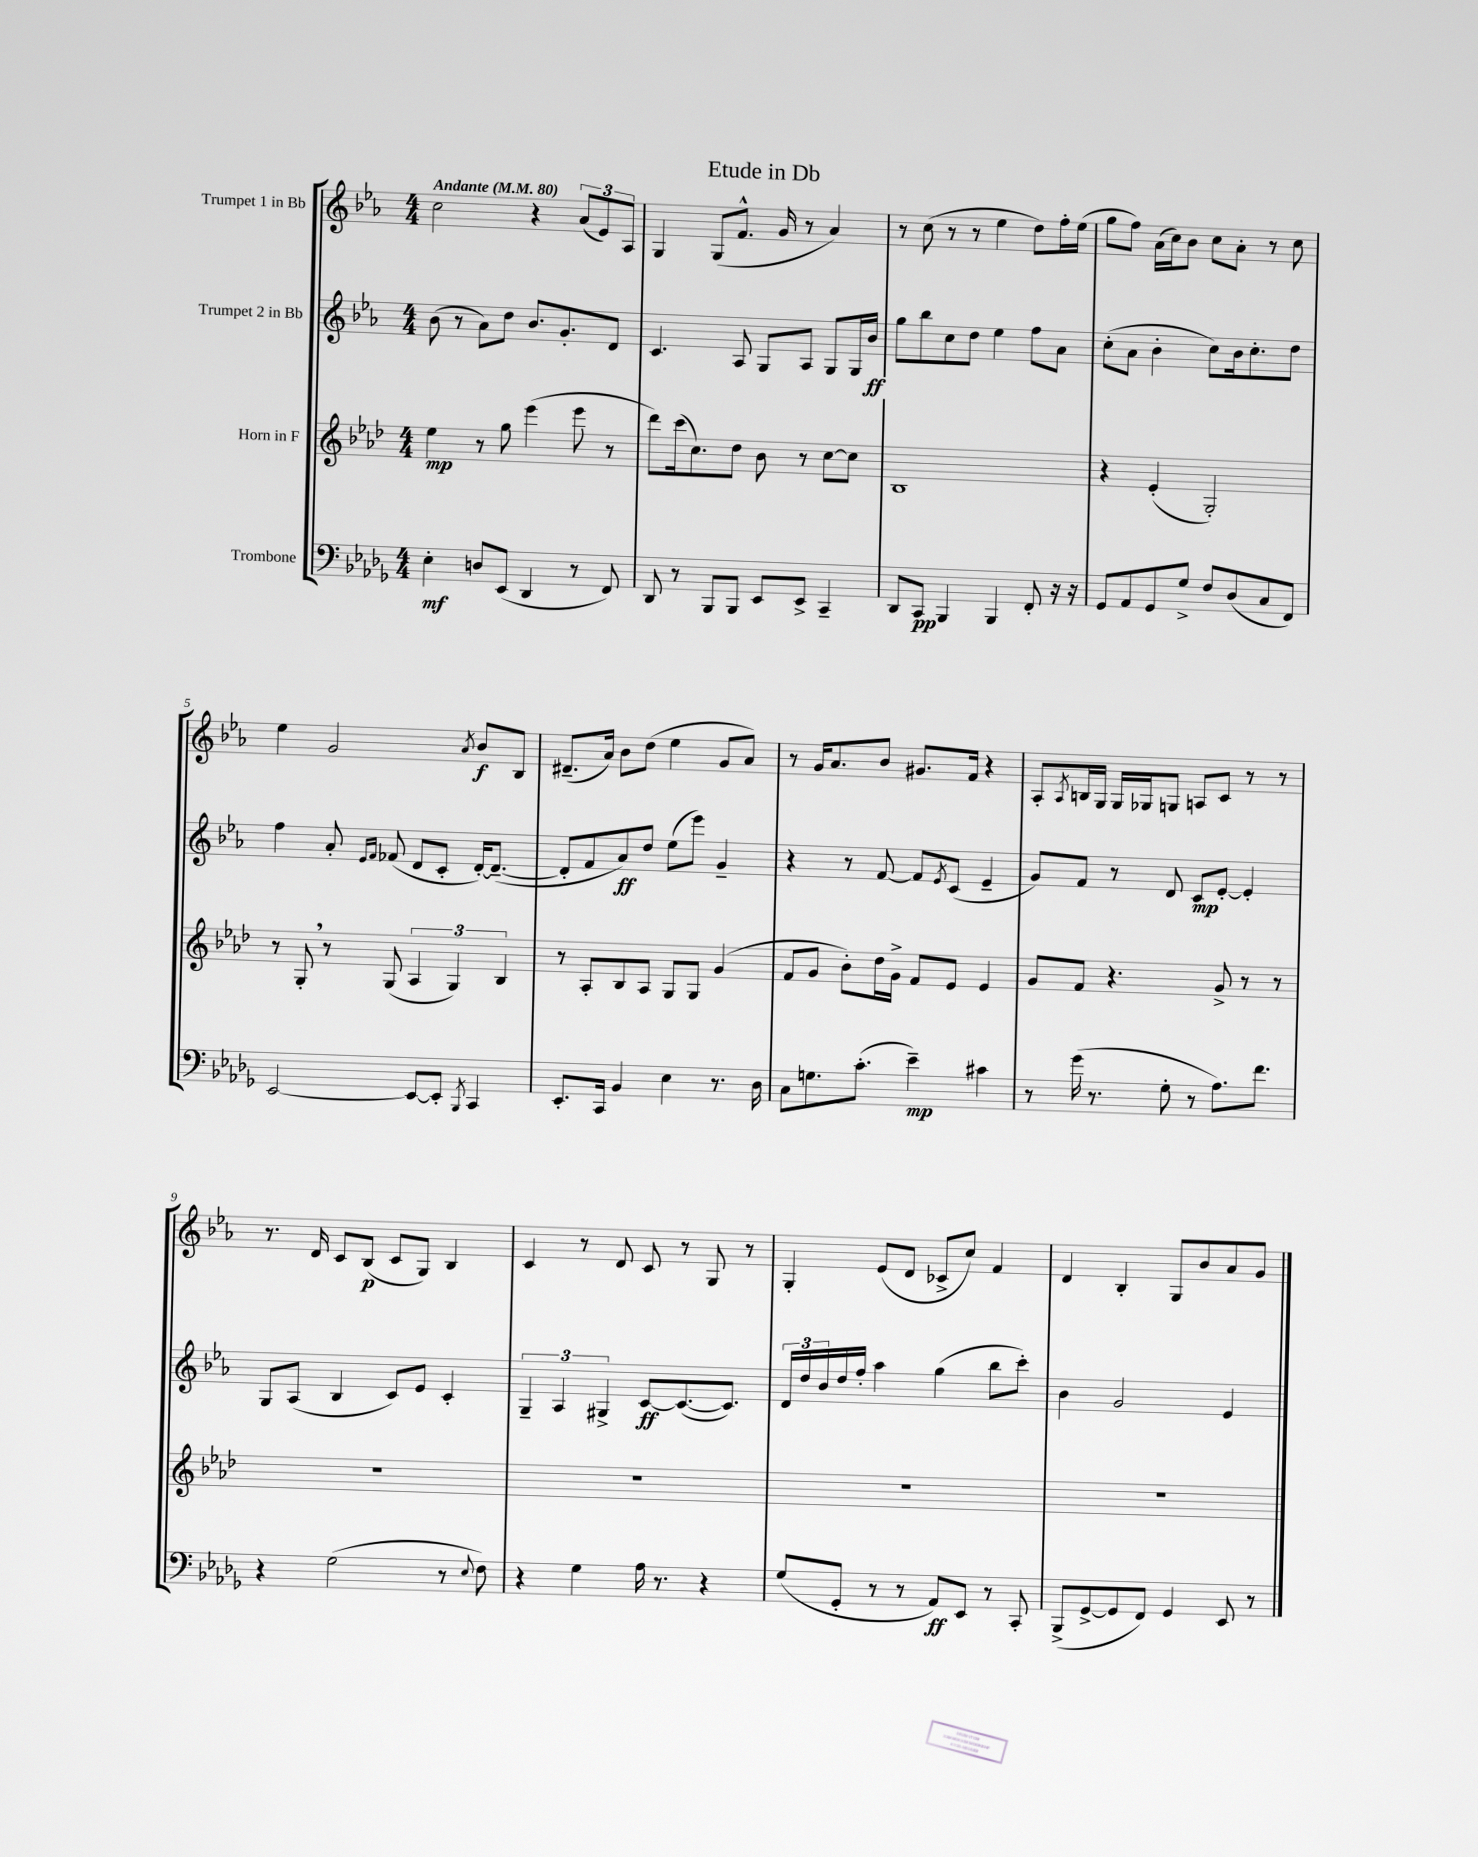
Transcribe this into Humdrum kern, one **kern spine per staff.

**kern	**dynam	**kern	**dynam	**kern	**dynam	**kern	**dynam
*part4	*part4	*part3	*part3	*part2	*part2	*part1	*part1
*staff4	*staff4	*staff3	*staff3	*staff2	*staff2	*staff1	*staff1
*I"Trombone	*	*I"Horn in F	*	*I"Trumpet 2 in Bb	*	*I"Trumpet 1 in Bb	*
*clefF4	*	*clefG2	*	*clefG2	*	*clefG2	*
*k[b-e-a-d-g-]	*	*k[b-e-a-d-]	*	*k[b-e-a-]	*	*k[b-e-a-]	*
*M4/4	*	*M4/4	*	*M4/4	*	*M4/4	*
*MM80	*	*MM80	*	*MM80	*	*MM80	*
=1	=1	=1	=1	=1	=1	=1	=1
!	!	!	!	!	!	!LO:TX:a:B:t=Andante	!
4E-'\	mf	4ee-\	mp	(8b-\	.	2cc\	.
.	.	.	.	8r	.	.	.
8Dn/L	.	8r	.	8a-\L)	.	.	.
(8EE-/J	.	8gg\	.	8dd\J	.	.	.
4DD-/	.	(4eee-\	.	8.b-/L	.	4r	.
.	.	.	.	8.g'/	.	.	.
8r	.	8eee-\	.	.	.	(12a-/L	.
.	.	.	.	.	.	12e-/)	.
8FF/)	.	8r	.	8d/J	.	.	.
.	.	.	.	.	.	12A-/J	.
=2	=2	=2	=2	=2	=2	=2	=2
8DD-/	.	8ddd-\L)	.	4.c/	.	4G/	.
8r	.	(16ccc\k	.	.	.	.	.
.	.	8.cc\)	.	.	.	.	.
8BBB-/L	.	.	.	.	.	(8G/L	.
8BBB-/J	.	8dd-\J	.	8A-/	.	8.f^^/J	.
8EE-/L	.	8b-\	.	8G/L	.	.	.
.	.	.	.	.	.	16g/	.
8EE-^/J	.	8r	.	8A-/J	.	8r	.
4CC~/	.	[8cc\L	.	8G/L	.	4a-/)	.
.	.	8cc\J]	.	16G/L	.	.	.
.	.	.	.	16b-/JJ	ff	.	.
=3	=3	=3	=3	=3	=3	=3	=3
8DD-/L	.	1B-	.	8gg\L	.	8r	.
8CC/J	pp	.	.	8bb-\	.	(8cc\	.
4BBB-/	.	.	.	8cc\	.	8r	.
.	.	.	.	8dd\J	.	8r	.
4BBB-/	.	.	.	4ee-\	.	4ee-\	.
8FF'/	.	.	.	8ff\L	.	8dd\L)	.
16r	.	.	.	8a-\J	.	16ff'\L	.
16r	.	.	.	.	.	(16ee-\JJ	.
=4	=4	=4	=4	=4	=4	=4	=4
8GG-/L	.	4r	.	(8cc'\L	.	8gg\L	.
8AA-/	.	.	.	8a-\J	.	8ff\J)	.
8GG-/	.	(4e-'/	.	4b-'\	.	(16a-\LL	.
.	.	.	.	.	.	16cc\J)	.
8G-^/J	.	.	.	.	.	8b-\J	.
8F/L	.	2G'/)	.	8cc\L)	.	8cc\L	.
(8D-/	.	.	.	16b-\k	.	8a-'\J	.
.	.	.	.	8.cc'\	.	.	.
8C/	.	.	.	.	.	8r	.
8FF/J)	.	.	.	8dd\J	.	8cc\	.
!!LO:LB:g=z
=5	=5	=5	=5	=5	=5	=5	=5
[2EE-/	.	8r	.	4ff\	.	4ee-\	.
.	.	8G',/	.	.	.	.	.
.	.	8r	.	8a-'/	.	2g/	.
.	.	.	.	16qqe-/LL	.	.	.
.	.	.	.	16qqf/JJ	.	.	.
.	.	(8G/	.	(8f-X/	.	.	.
8EE-/L_	.	6A-/	.	8d/L	.	.	.
8EE-'/J]	.	.	.	8c'/J	.	.	.
.	.	6G/)	.	.	.	.	.
8qBBB-/	.	.	.	.	.	8qa-/	.
4CC/	.	.	.	[16d'/KL)	.	8b-/L	f
.	.	.	.	(8.d~/J_	.	.	.
.	.	6B-/	.	.	.	.	.
.	.	.	.	.	.	8B-/J	.
=6	=6	=6	=6	=6	=6	=6	=6
8.EE-'/L	.	8r	.	8d'/L]	.	(8.d#X~/L	.
.	.	8A-'/L	.	8f/	.	.	.
16CC/Jk	.	.	.	.	.	16a-/Jk)	.
4BB-/	.	8B-/	.	8a-/)	ff	8b-\L	.
.	.	8A-/J	.	8dd/J	.	(8dd\J	.
4E-\	.	8G/L	.	(8ee-\L	.	4ee-\	.
.	.	8G/J	.	8eee-\J)	.	.	.
8.r	.	(4g/	.	4g~/	.	8g/L	.
.	.	.	.	.	.	8a-/J)	.
16D-\	.	.	.	.	.	.	.
=7	=7	=7	=7	=7	=7	=7	=7
8C\L	.	8f/L	.	4r	.	8r	.
8.Gn\	.	8g/J	.	.	.	16g/KL	.
.	.	.	.	.	.	8.a-/	.
.	.	8b-'\L)	.	8r	.	.	.
(8.c'\J	.	.	.	.	.	.	.
.	.	16dd-\L	.	[8f/	.	8b-/J	.
.	.	16g^\JJ	.	.	.	.	.
4e-~\)	mp	8f/L	.	8f/L]	.	8.g#X/L	.
.	.	.	.	8qe-/	.	.	.
.	.	8e-/J	.	(8c/J	.	.	.
.	.	.	.	.	.	16f/Jk	.
4c#X\	.	4e-/	.	4e-~/	.	4r	.
=8	=8	=8	=8	=8	=8	=8	=8
8r	.	8g/L	.	8g/L)	.	8A-'/L	.
.	.	.	.	.	.	8qA-/	.
(16g-\	.	8f/J	.	8f/J	.	16Bn/L	.
8.r	.	.	.	.	.	16G/JJ	.
.	.	4.r	.	8r	.	16G/LL	.
.	.	.	.	.	.	16G-X/J	.
8G-'\	.	.	.	8d/	.	8Gn/J	.
8r	.	.	.	8c/L	mp	8An/L	.
8.A-\L)	.	8g^/	.	[8e-'/J	.	8c/J	.
.	.	8r	.	4e-'/]	.	8r	.
8.f\J	.	.	.	.	.	.	.
.	.	8r	.	.	.	8r	.
!!LO:LB:g=z
=9	=9	=9	=9	=9	=9	=9	=9
4r	.	1r	.	8G/L	.	8.r	.
.	.	.	.	(8A-/J	.	.	.
.	.	.	.	.	.	16d/	.
(2G-\	.	.	.	4B-/	.	8c/L	.
.	.	.	.	.	.	(8B-/J	p
.	.	.	.	8c/L)	.	8c/L	.
.	.	.	.	8e-/J	.	8G/J)	.
8r	.	.	.	4c'/	.	4B-/	.
8qqE-/	.	.	.	.	.	.	.
8F\)	.	.	.	.	.	.	.
=10	=10	=10	=10	=10	=10	=10	=10
4r	.	1r	.	6G~/	.	4c/	.
.	.	.	.	6A-/	.	.	.
4G-\	.	.	.	.	.	8r	.
.	.	.	.	6G#X^/	.	.	.
.	.	.	.	.	.	8d/	.
16A-\	.	.	.	[8c/L	ff	8c/	.
8.r	.	.	.	.	.	.	.
.	.	.	.	(8.c/_	.	8r	.
4r	.	.	.	.	.	8G/	.
.	.	.	.	8.c/J])	.	.	.
.	.	.	.	.	.	8r	.
=11	=11	=11	=11	=11	=11	=11	=11
(8G-/L	.	1r	.	24d/LL	.	4G'/	.
.	.	.	.	24dd/	.	.	.
.	.	.	.	24b-/	.	.	.
8GG-'/J	.	.	.	16dd/	.	.	.
.	.	.	.	16ff'/JJ	.	.	.
8r	.	.	.	4aa-\	.	(8e-/L	.
8r	.	.	.	.	.	8d/J	.
8AA-/L)	ff	.	.	(4gg\	.	8c-X^/L	.
8EE-/J	.	.	.	.	.	8cc/J)	.
8r	.	.	.	8bb-\L	.	4f/	.
8CC'/	.	.	.	8ccc'\J)	.	.	.
=12	=12	=12	=12	=12	=12	=12	=12
(8BBB-^/L	.	1r	.	4b-\	.	4d/	.
[8GG-^/	.	.	.	.	.	.	.
8GG-/]	.	.	.	2g/	.	4B-'/	.
8FF/J)	.	.	.	.	.	.	.
4GG-/	.	.	.	.	.	8G/L	.
.	.	.	.	.	.	8b-/	.
8EE-/	.	.	.	4e-/	.	8a-/	.
8r	.	.	.	.	.	8g/J	.
==	==	==	==	==	==	==	==
*-	*-	*-	*-	*-	*-	*-	*-
